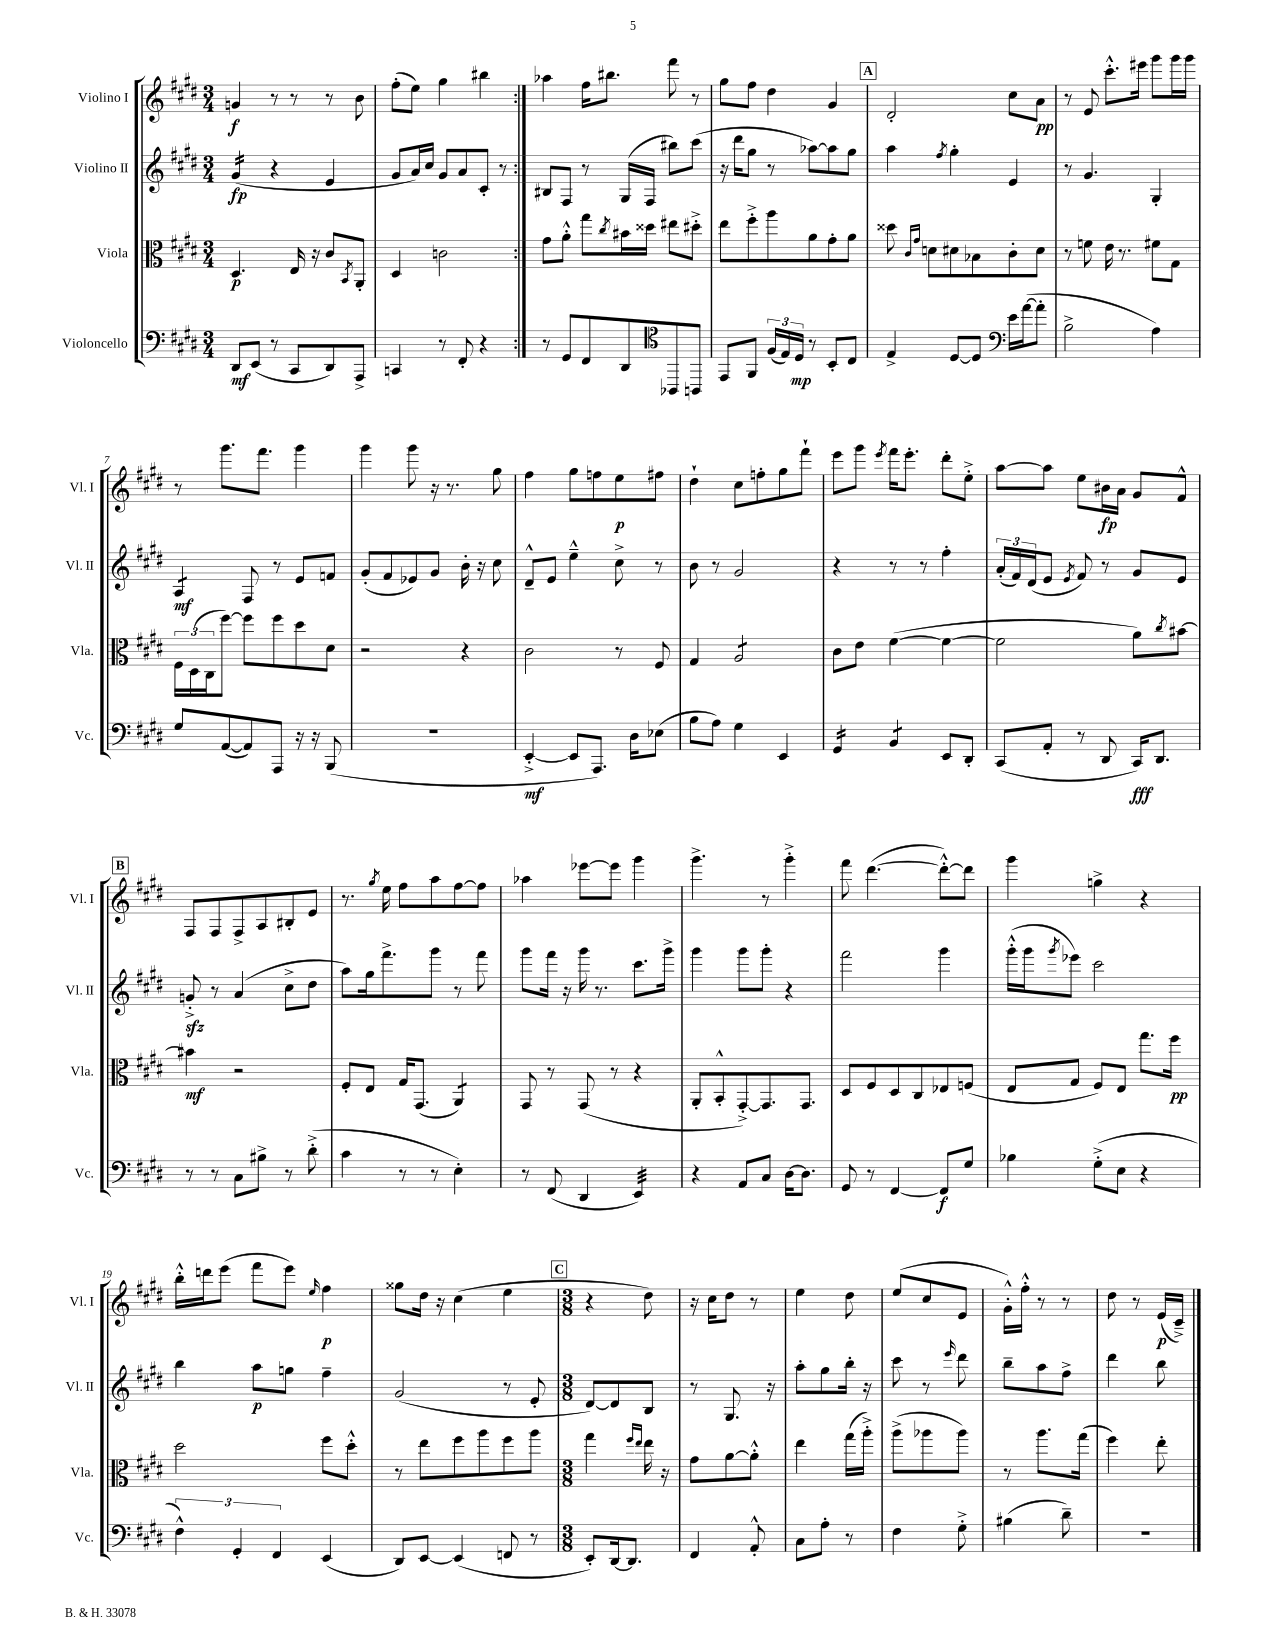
<<
\new StaffGroup <<
\new Staff = "s0" \with { instrumentName = "Violino I" shortInstrumentName = "Vl. I" } {
    \clef treble \key e \major \numericTimeSignature \time 3/4
    \repeat volta 2 { g'4\f r8 r8 r8 b'8 |
    fis''8-.( e''8) gis''4 bis''4 | }
    aes''4 fis''16 bis''8. fis'''8 r8 |
    gis''8 fis''8 dis''4 gis'4 |
    \mark \markup { \box "A" } dis'2-. cis''8 a'8\pp |
    r8 e'8 cis'''8.-.-^ eis'''16 gis'''8 gis'''16 gis'''16 |
    r8 gis'''8. fis'''8. gis'''4 |
    gis'''4 gis'''8 r16 r8. gis''8 |
    fis''4 gis''8 f''8 e''8\p fis''8 |
    dis''4-! cis''8 f''8-. gis''8 fis'''8-! |
    e'''8 gis'''8 \acciaccatura { e'''8 } fis'''16 e'''8.-. dis'''8-. e''8-.-> |
    a''8~ a''8 e''8 bis'16\fp a'16 gis'8 fis'8-^ |
    \mark \markup { \box "B" } fis8 fis8 fis8-> a8 bis8-. e'8 |
    r8. \acciaccatura { gis''8 } e''16 fis''8 a''8 fis''8~ fis''8 |
    aes''4 ees'''8~ ees'''8 gis'''4 |
    gis'''4.-> r8 gis'''4-.-> |
    fis'''8 dis'''4.~( dis'''8~-.-^) dis'''8 |
    gis'''4 g''4-> r4 |
    b''16-.-^ d'''16 e'''8( fis'''8 e'''8) \grace { e''16 } fis''4\p |
    gisis''8 dis''16 r16 cis''4( e''4 |
    \mark \markup { \box "C" } \numericTimeSignature \time 3/8 r4 dis''8) |
    r16 cis''16 dis''8 r8 |
    e''4 dis''8 |
    e''8( cis''8 e'8 |
    gis'16-.-^) fis''16-.-^ r8 r8 |
    dis''8 r8 e'16\p( cis'16--->) \bar "|." |
}
\new Staff = "s1" \with { instrumentName = "Violino II" shortInstrumentName = "Vl. II" } {
    \clef treble \key e \major \numericTimeSignature \time 3/4
    \repeat volta 2 { gis'4:16\fp( r4 e'4 |
    gis'8 a'16) cis''16 gis'8 a'8 cis'8-. r8 | }
    bis8 fis8 r8 gis16( fis16 bis''8) cis'''8( |
    r16 dis'''16 gis''8 r8 aes''8~) aes''8 gis''8 |
    \mark \markup { \box "A" } a''4 \acciaccatura { fis''8 } gis''4-. e'4 |
    r8 gis'4. gis4-. |
    a4:8\mf fis8 r8 e'8 f'8 |
    gis'8-.( fis'8 ees'8) gis'8 b'16-. r16 cis''8 |
    dis'8---^ e'8 e''4---^ cis''8-> r8 |
    b'8 r8 gis'2 |
    r4 r8 r8 fis''4-. |
    \tuplet 3/2 { a'16-.( fis'16) dis'16( } e'8 \acciaccatura { e'8 } fis'8) r8 gis'8 e'8 |
    \mark \markup { \box "B" } g'8-.->\sfz r8 a'4( cis''8-> dis''8 |
    a''8) gis''16 fis'''8.-> gis'''8 r8 fis'''8 |
    gis'''8 fis'''16 r16 gis'''16 r8. cis'''8. gis'''16-> |
    gis'''4 gis'''8 gis'''8-. r4 |
    fis'''2 gis'''4 |
    gis'''16-.-^( gis'''16 \acciaccatura { gis'''8 } ees'''8) cis'''2 |
    b''4 a''8\p g''8 fis''4-- |
    gis'2( r8 e'8-. |
    \mark \markup { \box "C" } \numericTimeSignature \time 3/8 dis'8~) dis'8 b8 |
    r8 gis8. r16 |
    a''8-. gis''8 b''16-. r16 |
    cis'''8 r8 \grace { e'''16 } dis'''8 |
    b''8-- a''8 fis''8-> |
    dis'''4 b''8 \bar "|." |
}
\new Staff = "s2" \with { instrumentName = "Viola" shortInstrumentName = "Vla." } {
    \clef alto \key e \major \numericTimeSignature \time 3/4
    \repeat volta 2 { dis4.\p e16 r16 cis'8 \acciaccatura { b,8 } a,8-. |
    dis4 c'2 | }
    gis'8 a'8-.-^ gis''8 \acciaccatura { cis''8 } bis'16 disis''16 eis''8 dis''8-.-> |
    e''8 fis''8-.-> a''8 a'8 gis'8-. a'8 |
    \mark \markup { \box "A" } disis''8 \grace { cis'16 gis'16 } d'8 dis'8 bes8 cis'8-. dis'8 |
    r8 f'8 e'16 r8. fis'8 gis8 |
    \tuplet 3/2 { fis16 dis16( cis16 } fis''8~) fis''8 fis''8 dis''8 dis'8 |
    r2 r4 |
    cis'2 r8 fis8 |
    gis4 a2:8 |
    cis'8 e'8 fis'4~( fis'4~ |
    fis'2 a'8) \acciaccatura { cis''8 } bis'8~ |
    \mark \markup { \box "B" } bis'4\mf r2 |
    fis8-. e8 gis16 gis,8.( a,4:8) |
    gis,8 r8 gis,8( r8 r4 |
    a,8-. b,8-.-^ gis,8~-.->) gis,8. gis,8. |
    dis8 fis8 dis8 cis8 ees8 f8( |
    e8 gis8 fis8) e8 gis''8. fis''16\pp |
    dis''2 fis''8 dis''8-.-^ |
    r8 e''8 fis''8 a''8 fis''8 a''8 |
    \mark \markup { \box "C" } \numericTimeSignature \time 3/8 gis''4 \grace { fis''16 e''16 } e''16 r16 |
    gis'8 a'8~ a'8-.-^ |
    e''4 gis''16( a''16-.->) |
    a''8->( aes''8 aes''8) |
    r8 a''8. gis''16( |
    fis''4) e''8-. \bar "|." |
}
\new Staff = "s3" \with { instrumentName = "Violoncello" shortInstrumentName = "Vc." } {
    \clef bass \key e \major \numericTimeSignature \time 3/4
    \repeat volta 2 { dis,8\mf e,8( r8 cis,8 dis,8) a,,8-> |
    c,4 r8 fis,8-. r4 | }
    r8 gis,8 fis,8 dis,8 aes,,8 a,,8 |
    \clef tenor e,8 fis,8 \tuplet 3/2 { fis16( e16) dis16\mp } r8 b,8-. cis8 |
    \mark \markup { \box "A" } e4-> dis8~ dis8 e'16 a'16~( a'8-. |
    \clef bass b2-> a4) |
    gis8 a,8~( a,8) a,,8 r16 r16 b,,8( |
    R2. |
    e,4~-.->\mf e,8 a,,8.) dis16 ees8( |
    b8 a8) gis4 e,4 |
    gis,4:16 b,4:8 e,8 dis,8-. |
    cis,8( a,8-. r8 dis,8 cis,16\fff) dis,8. |
    \mark \markup { \box "B" } r8 r8 cis8 bis8-> r8 dis'8-.->( |
    cis'4 r8 r8 e4-.) |
    r8 fis,8( dis,4 e,4:32) |
    r4 a,8 cis8 dis16~ dis8. |
    gis,8 r8 fis,4~ fis,8\f gis8 |
    bes4 gis8-.->( e8 r4 |
    \tuplet 3/2 { fis4-^) gis,4-. fis,4 } e,4( |
    dis,8) e,8~ e,4( f,8 r8 |
    \mark \markup { \box "C" } \numericTimeSignature \time 3/8 e,8-.) dis,16~ dis,8. |
    fis,4 a,8-.-^ |
    cis8 a8-. r8 |
    fis4 gis8-.-> |
    bis4( dis'8--) |
    R4. \bar "|." |
}
>>
>>
